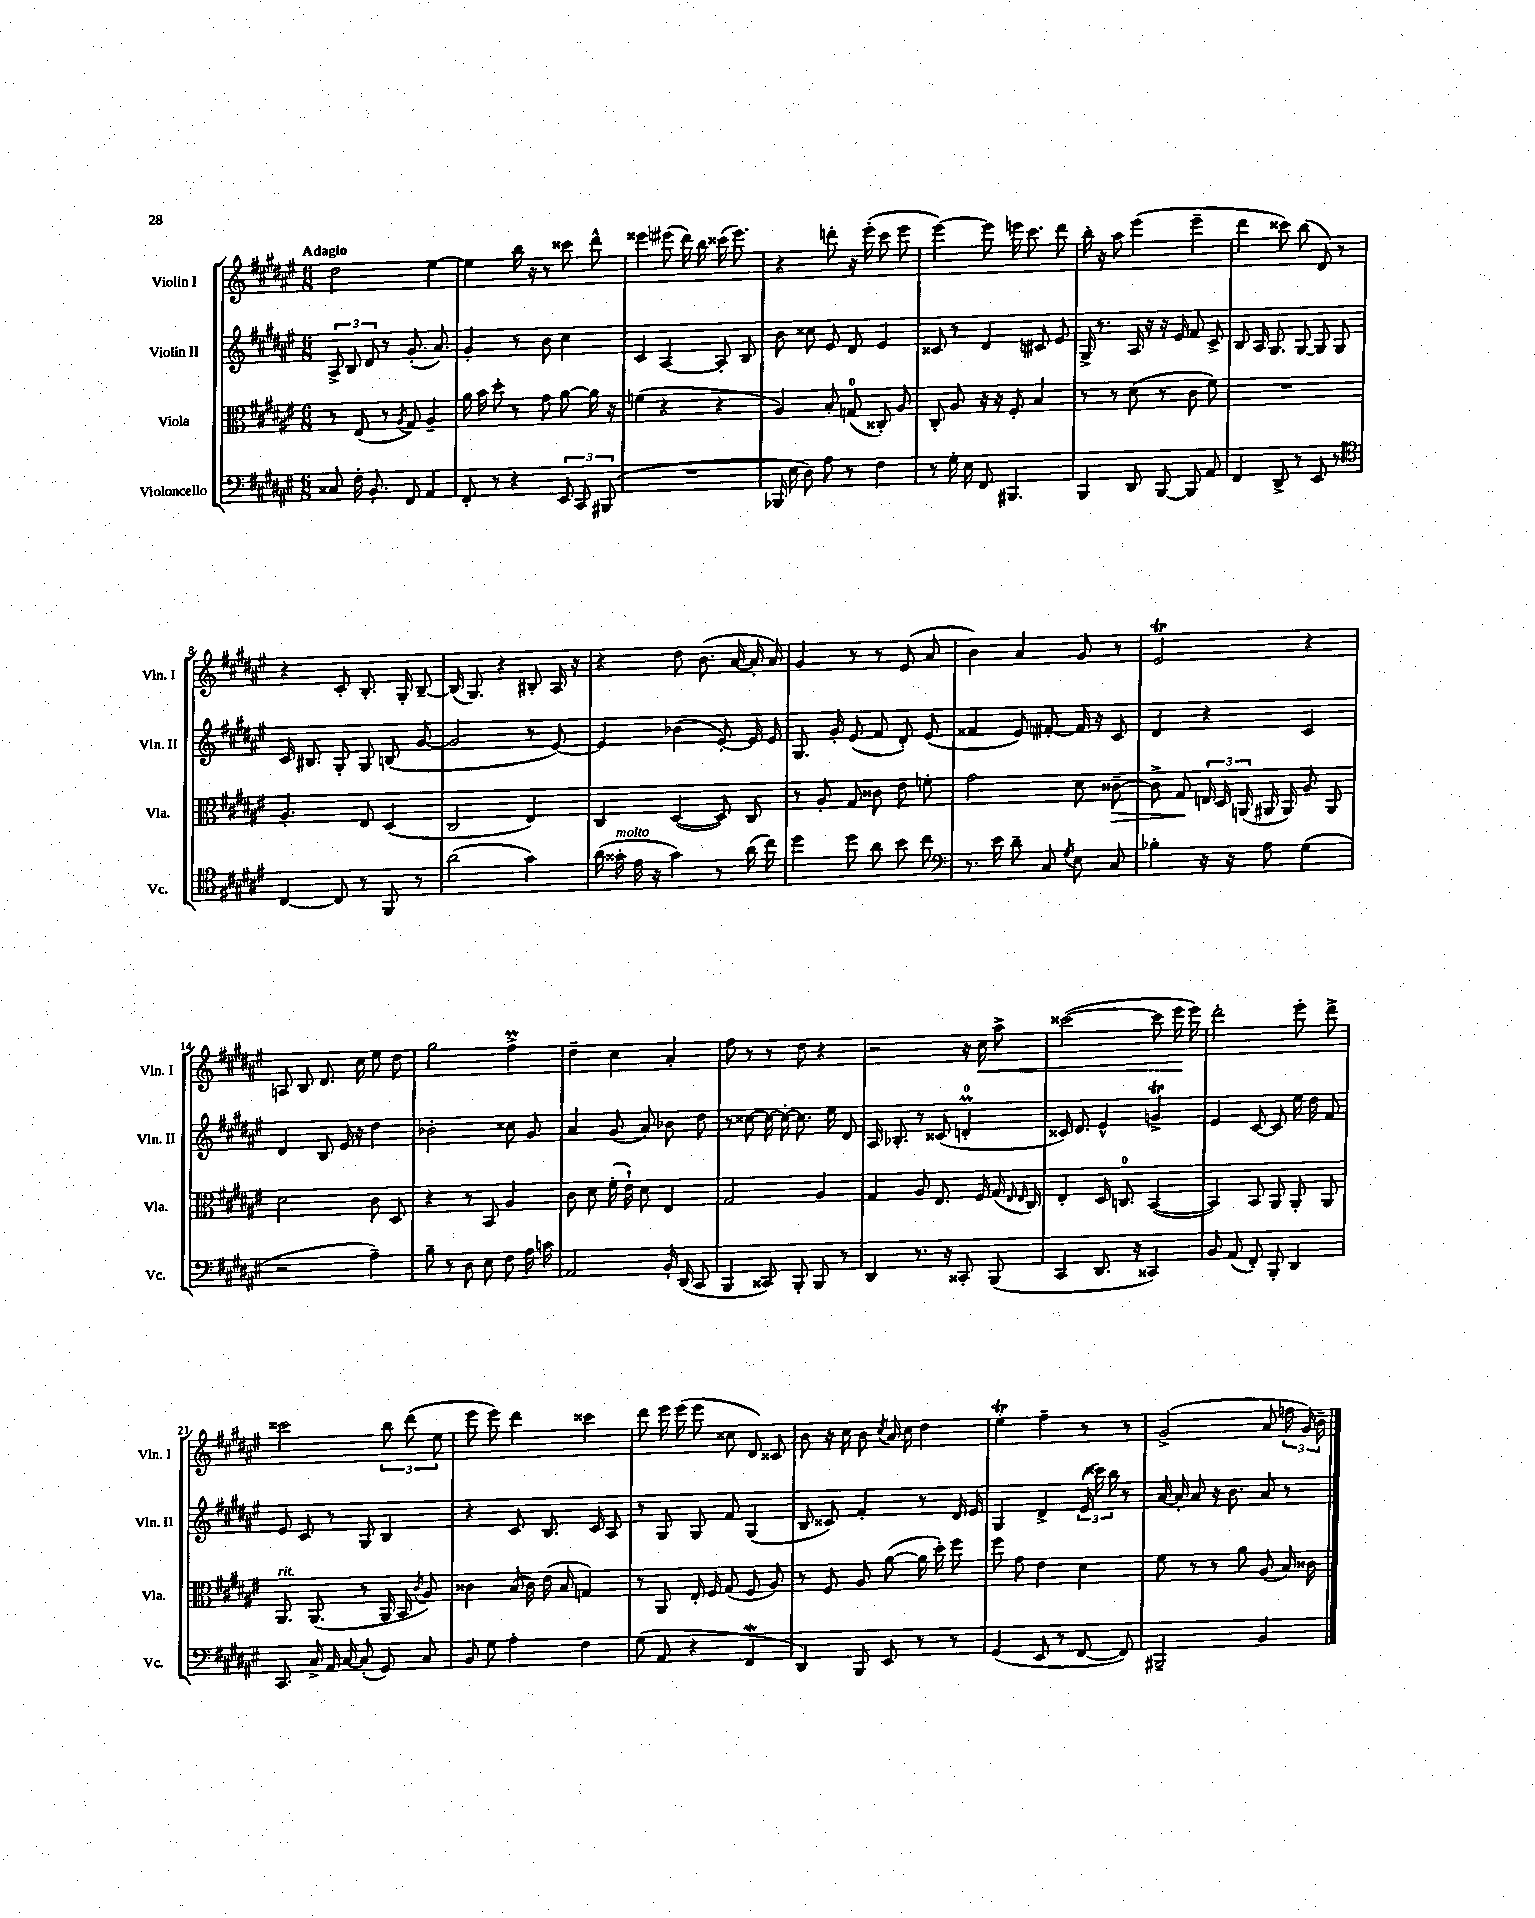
<<
\new StaffGroup <<
\new Staff = "s0" \with { instrumentName = "Violin I" shortInstrumentName = "Vln. I" } {
    \clef treble \key fis \major \numericTimeSignature \time 6/8 \tempo "Adagio"
    \autoBeamOff dis''2 eis''4~ |
    eis''4 b''16 r16 r8 cisis'''8 dis'''8-^ |
    eisis'''4 eis'''8( dis'''16) b''16 cisis'''16( eis'''8.) |
    r4 d'''8-. r16 eis'''16-.( cis'''8 eis'''8 |
    eis'''4~) eis'''8 e'''16 cis'''8. dis'''8 |
    b''16-. r16 ais''8 eis'''4( eis'''4-- |
    dis'''4 cisis'''8) b''8( dis'8) r8 |
    r4 cis'8-. b8.-. gis16-. b8~-- |
    b16( gis8.) r4 bis8-. ais16 r16 |
    r4 dis''8 b'8.( ais'16~ ais'16-. ais'16) |
    gis'4 r8 r8 eis'8( ais'8 |
    b'4) ais'4 gis'8 r8 |
    eis'2\trill r4 |
    a8 b8 dis'8. cis''16 eis''8 dis''8 |
    gis''2 fis''4->\prall |
    dis''4-- cis''4 ais'4-. |
    fis''8 r8 r8 dis''8 r4 |
    r2 r16 cis''16\< ais''8-> |
    cisis'''2~( cisis'''8 eis'''16\! eis'''16) |
    dis'''2-. eis'''8-. dis'''8-> |
    cisis'''2 \tuplet 3/2 { b''8 dis'''8( eis''8 } |
    eis'''8 eis'''8) dis'''4 cisis'''4 |
    dis'''8 eis'''16 eis'''16( eis'''8 cisis''8 dis'8) cisis'8 |
    b'8 r16 cis''16 b'8 \acciaccatura { cis''8 } ais'16 cis''16 dis''4 |
    eis''4-.\trill fis''4-- r8 r8 |
    gis'2->( ais'8 \tuplet 3/2 { f''16 gis'16) b'16-- } \bar "|." |
}
\new Staff = "s1" \with { instrumentName = "Violin II" shortInstrumentName = "Vln. II" } {
    \clef treble \key fis \major \numericTimeSignature \time 6/8
    \autoBeamOff \tuplet 3/2 { ais8-> b8 dis'8 } r8 gis'8.-.( ais'8.) |
    gis'4-. r8 b'8 cis''4 |
    cis'4 ais4~ ais8-. b8 |
    b'8 cisis''8 eis'8 dis'8 eis'4 |
    cisis'8 r8 dis'4 cis'8 eis'8 |
    gis16-> r8. ais16 r16 r16 eis'16 fis'8 cis'8-> |
    b8 ais16 gis8. gis8~ gis8 gis8 |
    cis'16 bis8. gis8-. gis8 b8( gis'8~ |
    gis'2 r8 eis'8~) |
    eis'4 bes'4( eis'8~-.) eis'16 eis'16 |
    gis8. gis'16-. eis'8( fis'8 dis'8-.) eis'8( |
    fisis'4 eis'8) fis'8~-. fis'16 r16 cis'8 |
    dis'4 r4 cis'4 |
    dis'4 b8 eis'16 r16 dis''4 |
    bes'2-. cisis''8 gis'8 |
    ais'4 gis'8( ais'8) bes'8 dis''8 |
    r8 cisis''8~ cisis''16~ cisis''16~-. cisis''8. eis''16 dis'8 |
    ais16 bes8.-. r8 cisis'8( d'4-0-.\prall |
    cisis'16) dis'8. eis'4-^ g'4->\trill |
    eis'4 cis'8~ cis'8 eis''16 dis''16 fis'8 |
    eis'8 cis'8 r8 gis8 b4 |
    r4 cis'8 b8. cis'16 ais8 |
    r8 gis8 gis8 fis'8 gis4( |
    b8 cisis'8) fis'4-. r8 dis'16 eis'16 |
    gis4 dis'4-> \tuplet 3/2 { eis'16( cisis'''16) b''16 } r8 |
    ais'16~ ais'16-. ais'8 r16 b'8. ais'8 r8 \bar "|." |
}
\new Staff = "s2" \with { instrumentName = "Viola" shortInstrumentName = "Vla." } {
    \clef alto \key fis \major \numericTimeSignature \time 6/8
    \autoBeamOff r8 eis8( r8 \acciaccatura { ais8 } gis8) ais4-- |
    ais'16 b'16 dis''8-. r8 gis'8 ais'8~ ais'16 r16 |
    f'4( r4 r4 |
    ais4) b8-. g8-0( cisis8-.) ais8 |
    cis8-. ais8 r16 r16 fis8-. b4 |
    r8 r8 dis'8( r8 cis'8 fis'8) |
    R2. |
    ais4.-. eis8 dis4( |
    cis2 eis4) |
    cis4 dis4~( dis8) cis8 |
    r8 ais8-. gis8 cisis'8 eis'8 f'8-. |
    gis'2 dis'8 cisis'8~--\> |
    cisis'8-> gis8\! \tuplet 3/2 { e16 dis16 a,16( } ais,16 ais,16) ais8 ais,8 |
    dis'2 cis'8 dis8 |
    r4 r8 b,8 ais4 |
    cis'8 dis'8 fis'16-.( eis'16-!) dis'8 eis4 |
    gis2 ais4 |
    gis4 ais8 eis8. fis16 gis16( \grace { eis16 eis16 } cis16) |
    eis4-. dis16 c8.-0 b,4~( |
    b,4) b,8 ais,8 ais,8-. ais,8 |
    ais,8.^\markup { \italic "rit." } ais,8.( r8 ais,16 b,16 \acciaccatura { cis'8 } ais8) |
    cisis'4 b16( cisis'16) eis'16( b16 g4) |
    r8 ais,8 eis16-. fis16 gis8( fis8 ais8) |
    r8 fis8 ais8 ais'8~( ais'16 dis''16-.) fis''8 |
    fis''8 gis'8 eis'4 dis'4 |
    fis'8 r8 r8 ais'8 ais8( b16) cisis'16 \bar "|." |
}
\new Staff = "s3" \with { instrumentName = "Violoncello" shortInstrumentName = "Vc." } {
    \clef bass \key fis \major \numericTimeSignature \time 6/8
    \autoBeamOff cisis8 fis16-. b,8.-. fis,8 ais,4 |
    fis,8-. r8 r4 \tuplet 3/2 { eis,8 cis,8 bis,,8( } |
    R2. |
    bes,,16 eis16 dis8) ais8 r8 fis4 |
    r8 gis16-. eis16 fis,8 bis,,4. |
    b,,4 dis,8 b,,8~ b,,8 ais,8 |
    fis,4 dis,8-> r8 eis,8 r8 |
    \clef tenor cis4~ cis8 r8 fis,8 r8 |
    ais'2( gis'4) |
    ais'16( gisis'16-.^\markup { \italic "molto" } eis'16 r16 gisis'4) r8 ais'16( cis''16) |
    dis''4 dis''8 ais'8 b'8 cis''8 |
    \clef bass r8. eis'16 dis'8-- cis8 \acciaccatura { gis8 } eis8 cis8 |
    bes4-. r16 r16 ais8 gis4( |
    r2 ais4--) |
    b8-- r8 dis8 eis8 fis8 ais16 c'16 |
    ais,2 b,16-. dis,16( cis,8 |
    b,,4 cisis,8) b,,8-. b,,8 r8 |
    dis,4 r8. r16 cisis,8-. b,,8( |
    cis,4 dis,8. r16 cisis,4) |
    b,8 ais,8( fis,8-.) b,,8-. dis,4 |
    cis,8. cis16-> ais,16 cis16~ cis8-.( gis,8) cis8 |
    b,8 gis8 ais4-. fis4 |
    gis8( ais,8 r4 fis,4\mordent |
    dis,4) b,,8 eis,8 r8 r8 |
    gis,4( eis,8 r8 fis,8~ fis,8) |
    bis,,2-- b,4 \bar "|." |
}
>>
>>
